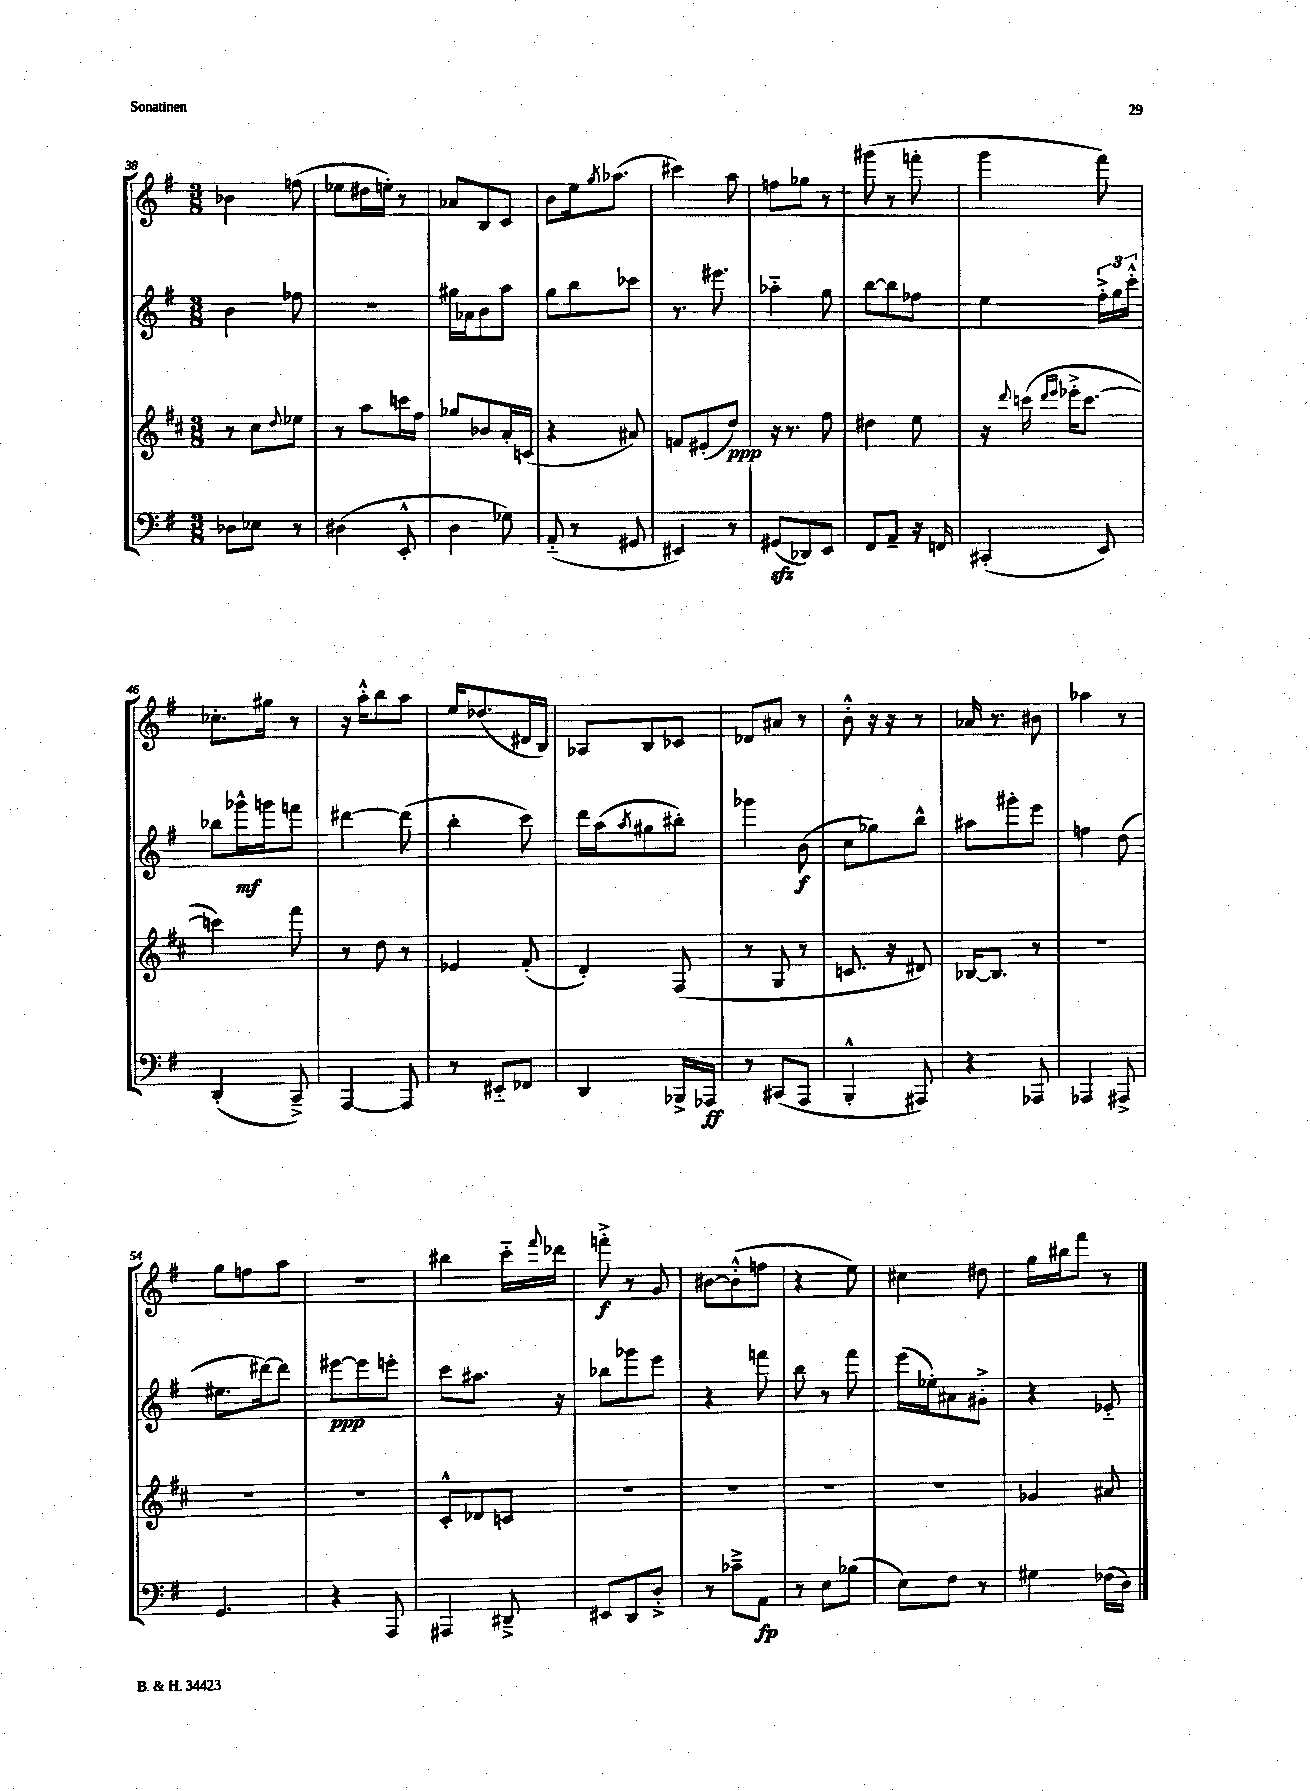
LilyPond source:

<<
\new StaffGroup <<
\new Staff = "s0" {
    \clef treble \key g \major \numericTimeSignature \time 3/8
    bes'4 f''8( |
    ees''8 dis''16 e''16-.) r8 |
    aes'8 b8 c'8 |
    b'8 e''16 \acciaccatura { g''8 } aes''8.( |
    cis'''4) a''8 |
    f''8 ges''8 r8 |
    gis'''8( r8 f'''8-. |
    g'''4 fis'''8) |
    ces''8.-. gis''16 r8 |
    r16 a''16-.-^ b''8 a''8 |
    e''16 des''8.( dis'16 b16) |
    aes8 b8 ces'8 |
    des'8 ais'8 r8 |
    b'8-.-^ r16 r16 r8 |
    aes'16 r8. bis'8 |
    aes''4 r8 |
    g''8 f''8 a''8 |
    R4. |
    bis''4 c'''16-_ \appoggiatura { fis'''8 } des'''16 |
    f'''8-.->\f r8 g'8 |
    bis'8~ bis'8-.-^( f''8 |
    r4 e''8) |
    cis''4 dis''8 |
    g''16 bis''16 fis'''8 r8 \bar "|." |
}
\new Staff = "s1" {
    \clef treble \key g \major \numericTimeSignature \time 3/8
    b'4 fes''8 |
    R4. |
    gis''16 aes'16 b'8 a''8 |
    g''8 b''8 ces'''8 |
    r8. eis'''8. |
    aes''4-_ g''8 |
    b''8~ b''8 fes''8 |
    e''4 \tuplet 3/2 { fis''16-.-> g''16 c'''16-.-^ } |
    bes''8 ges'''16-^\mf g'''16 f'''8 |
    dis'''4~ dis'''8( |
    b''4-. c'''8) |
    d'''16 a''16( \acciaccatura { a''8 } gis''8 bis''8-.) |
    ges'''4 b'8\f( |
    c''8 ges''8) b''8-^ |
    ais''8 gis'''8-. e'''8 |
    f''4 d''8( |
    eis''8. dis'''16~) dis'''8 |
    eis'''8~\ppp eis'''8 e'''8-. |
    c'''8 ais''8. r16 |
    bes''8 ges'''8 e'''8 |
    r4 f'''8 |
    b''8 r8 fis'''8 |
    e'''16( ees''16-.) ais'8 gis'8-.-> |
    r4 ees'8-_ \bar "|." |
}
\new Staff = "s2" {
    \clef treble \key d \major \numericTimeSignature \time 3/8
    r8 cis''8 \appoggiatura { d''8 } ees''8 |
    r8 a''8 c'''16 fis''16 |
    ges''8 bes'8 a'16-. c'16( |
    r4 ais'8) |
    f'8 eis'8-.( d''8\ppp) |
    r16 r8. fis''8 |
    dis''4 e''8 |
    r16 \appoggiatura { d'''8 } c'''16( \grace { d'''16 e'''16 } ees'''16-.-> c'''8.~ |
    c'''4) fis'''8 |
    r8 d''8 r8 |
    ees'4 fis'8-.( |
    d'4-.) fis8( |
    r8 g8 r8 |
    c'8. r16 dis'8) |
    bes16~ bes8. r8 |
    R4. |
    R4. |
    R4. |
    cis'8-.-^ des'8 c'8 |
    R4. |
    R4. |
    R4. |
    R4. |
    ges'4 ais'8 \bar "|." |
}
\new Staff = "s3" {
    \clef bass \key g \major \numericTimeSignature \time 3/8
    des8 ees8 r8 |
    dis4( e,8-.-^ |
    d4 ges8) |
    a,8-_( r8 gis,8 |
    eis,4) r8 |
    gis,8\sfz( des,8) e,8 |
    fis,8 a,8-- r16 f,16 |
    cis,4-.( e,8) |
    d,4-.( c,8--->) |
    a,,4~ a,,8 |
    r8 eis,8-_ fes,8 |
    d,4 bes,,16-> aes,,16\ff |
    r8 cis,8( a,,8 |
    b,,4-.-^ ais,,8) |
    r4 aes,,8 |
    aes,,4 ais,,8-> |
    g,4. |
    r4 a,,8 |
    ais,,4 dis,8---> |
    eis,8 d,8 d8-.-> |
    r8 ces'8---> a,8\fp |
    r8 e8 bes8( |
    e8) fis8 r8 |
    gis4 fes16( d16) \bar "|." |
}
>>
>>
\layout { \context { \Score currentBarNumber = #38 } }
